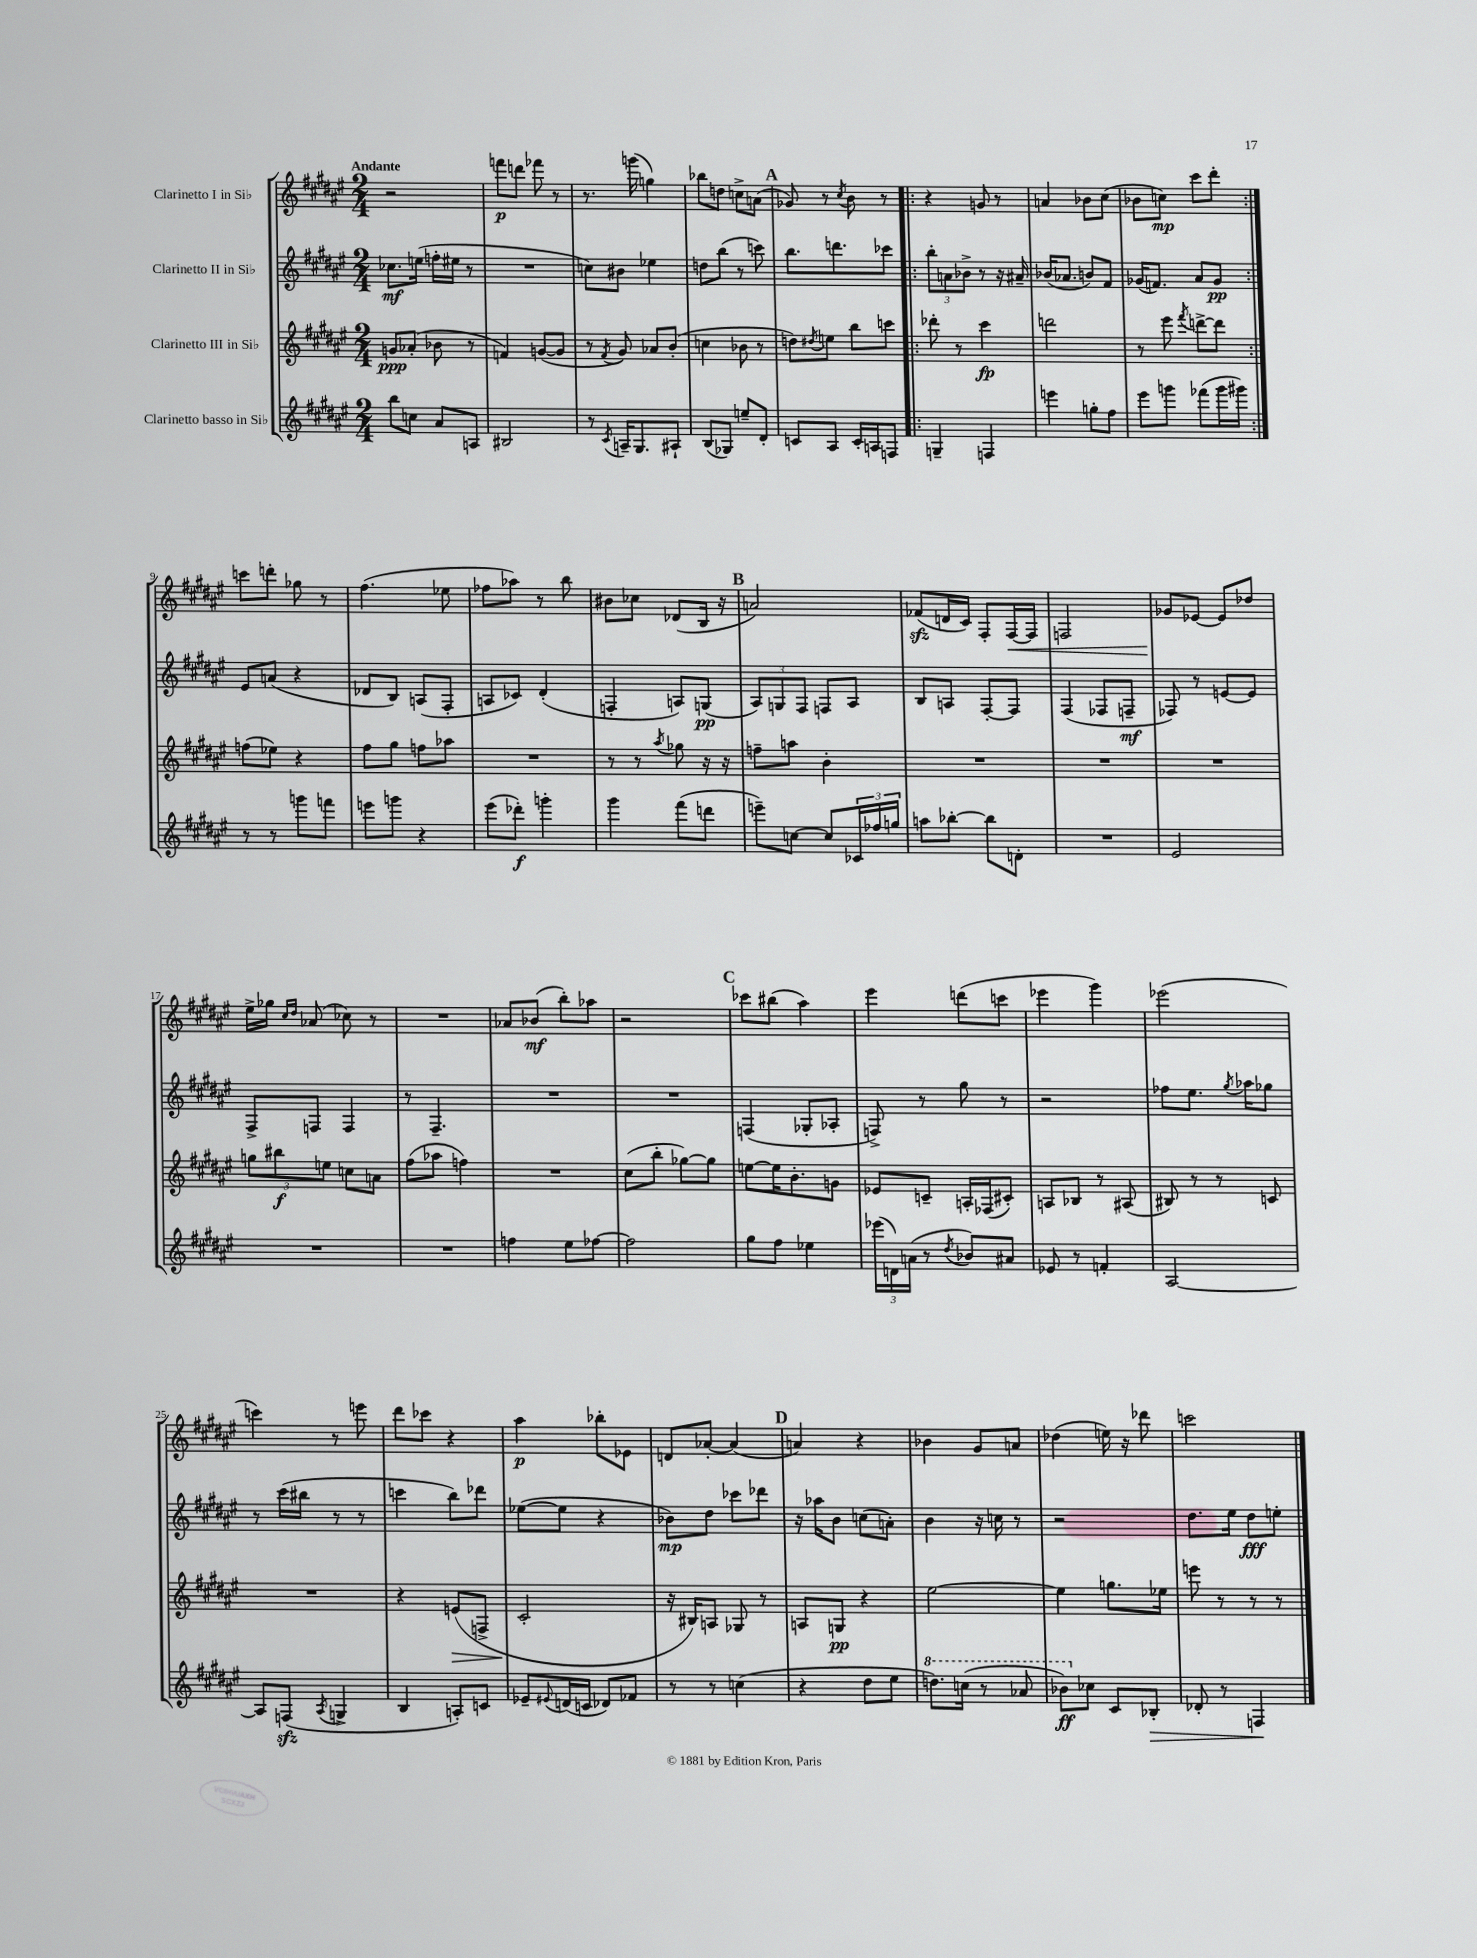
<<
\new StaffGroup <<
\new Staff = "s0" \with { instrumentName = "Clarinetto I in Sib" } {
    \clef treble \key fis \major \numericTimeSignature \time 2/4 \tempo "Andante"
    r2 |
    f'''8\p d'''8 fes'''8 r8 |
    r8. g'''16( g''4) |
    bes''8 d''8 c''8-> a'8( |
    \mark \markup { \bold "A" } ges'8) r8 \acciaccatura { cis''8 } b'8 r8 |
    \repeat volta 2 { r4 g'8 r8 |
    a'4 bes'8 cis''8( |
    bes'8 c''8\mp) cis'''8 dis'''8-. | }
    c'''8 d'''8-. ges''8 r8 |
    fis''4.( ees''8 |
    fes''8 aes''8) r8 b''8 |
    bis'8 ces''8 des'8( b16 r16 |
    \mark \markup { \bold "B" } a'2) |
    fes'8\sfz( d'16 cis'16) fis8-. fis16~\< fis16 |
    f2 |
    ges'8\! ees'8~ ees'8 des''8 |
    eis''16-> ges''16 \grace { cis''16 dis''16 } aes'8( ces''8) r8 |
    R2 |
    aes'8 bes'8\mf( b''8-.) aes''8 |
    r2 |
    \mark \markup { \bold "C" } ces'''8 bis''8( ais''4) |
    eis'''4 d'''8( c'''8 |
    ees'''4 gis'''4) |
    ees'''2( |
    c'''4) r8 e'''8 |
    dis'''8 ces'''8 r4 |
    ais''4\p bes''8-. ees'8 |
    d'8 aes'8~-. aes'4( |
    \mark \markup { \bold "D" } a'4) r4 |
    bes'4 gis'8 a'8 |
    des''4( e''16) r16 des'''8 |
    c'''2 \bar "|." |
}
\new Staff = "s1" \with { instrumentName = "Clarinetto II in Sib" } {
    \clef treble \key fis \major \numericTimeSignature \time 2/4
    ces''8.\mf e''16( f''16-. eis''16 r8 |
    R2 |
    c''8) bis'8 ees''4 |
    d''8 b''8( r8 c'''8) |
    \mark \markup { \bold "A" } b''8. d'''8. ces'''8 |
    \repeat volta 2 { \tuplet 3/2 { b''8-. a'8 bes'8-> } r8 r16 ais'16-- |
    bes'16( aes'8. b'8) fis'8 |
    ges'16( f'8.) ais'8 ges'8\pp | }
    eis'8 a'8( r4 |
    des'8 b8) a8( fis8-. |
    a8 ces'8) dis'4-.( |
    f4-. a8) g8\pp( |
    \mark \markup { \bold "B" } \tuplet 3/2 { ais8) g8 fis8 } f8 ais8 |
    b8 a8 fis8~-. fis8 |
    fis4( fes8 f8--\mf |
    fes8) r8 e'8~ e'8 |
    fis8-> f8 f4 |
    r8 fis4.-- |
    R2 |
    R2 |
    \mark \markup { \bold "C" } f4( ges8-. aes8-. |
    f8->) r8 gis''8 r8 |
    r2 |
    fes''8 eis''8. \acciaccatura { gis''8 } aes''16 ges''8 |
    r8 cis'''16( bis''16 r8 r8 |
    c'''4 b''8) des'''8 |
    ees''8~( ees''8 r4 |
    bes'8\mp) dis''8 ces'''8 des'''8 |
    \mark \markup { \bold "D" } r16 aes''16 b'8 c''8( a'8-.) |
    b'4 r16 c''16 r8 |
    r2 |
    dis''8. eis''16 dis''8\fff e''8-. \bar "|." |
}
\new Staff = "s2" \with { instrumentName = "Clarinetto III in Sib" } {
    \clef treble \key fis \major \numericTimeSignature \time 2/4
    g'8\ppp aes'8-.( bes'8 r8 |
    f'4) g'8~( g'8 |
    r8 \acciaccatura { fis'8 } gis'8) aes'8 b'8-.( |
    c''4 bes'8 r8 |
    \mark \markup { \bold "A" } d''8) \acciaccatura { dis''8 } e''8 b''8 c'''8 |
    \repeat volta 2 { des'''8-. r8 cis'''4\fp |
    d'''2 |
    r8 eis'''8 \acciaccatura { fis'''8 } d'''8~-> d'''8 | }
    f''8( ees''8) r4 |
    fis''8 gis''8 f''8 aes''8 |
    R2 |
    r8 r8 \acciaccatura { ais''8 } ges''8 r16 r16 |
    \mark \markup { \bold "B" } f''8-- a''8 b'4-. |
    R2 |
    R2 |
    R2 |
    \tuplet 3/2 { g''8 bis''8\f e''8 } c''8 a'8 |
    fis''8( aes''8 f''4) |
    R2 |
    cis''8( b''8-. ges''8~) ges''8 |
    \mark \markup { \bold "C" } e''8~ e''16 b'8.-. g'8 |
    ees'8 c'8-- a16-. fes16( cis'8-.) |
    a8 bes8 r8 ais8( |
    bis8) r8 r8 c'8 |
    R2 |
    r4 e'8\>( f8-> |
    cis'2-.\! |
    r16 bis16) a8 ges8 r8 |
    \mark \markup { \bold "D" } a8 g8\pp r4 |
    eis''2~ |
    eis''4 g''8. ees''16 |
    e'''8 r8 r8 r8 \bar "|." |
}
\new Staff = "s3" \with { instrumentName = "Clarinetto basso in Sib" } {
    \clef treble \key fis \major \numericTimeSignature \time 2/4
    b''8 c''8 ais'8 a8 |
    bis2 |
    r8 \acciaccatura { cis'8 } a16-- gis8. ais8-! |
    b8( ges8) e''8-- dis'8-. |
    \mark \markup { \bold "A" } c'8 ais8 c'16-. a16 f8 |
    \repeat volta 2 { g4-- f4 |
    e'''4 g''8-. fis''8 |
    eis'''8 g'''8 fes'''8( g'''16 gis'''16) | }
    r8 r8 g'''8 f'''8 |
    e'''8 g'''8 r4 |
    eis'''8( des'''8-.\f) g'''4-. |
    gis'''4 fis'''8( d'''8 |
    \mark \markup { \bold "B" } e'''8--) c''8~ c''8 \tuplet 3/2 { ces'16 fes''16 g''16 } |
    a''8 bes''8~-. bes''8 d'8-. |
    R2 |
    eis'2 |
    R2 |
    R2 |
    f''4 eis''8 fes''8~ |
    fes''2 |
    \mark \markup { \bold "C" } gis''8 fis''8 ees''4 |
    \tuplet 3/2 { ees'''16( d'16) a'16( } r8 \acciaccatura { dis''8 } bes'8) ais'8 |
    ees'8 r8 f'4-. |
    ais2~ |
    ais8 f8\sfz( \acciaccatura { ais8 } g4-> |
    b4 a8-.) c'8 |
    ees'8-- \appoggiatura { eis'8 } d'16( c'16 des'8) fes'8 |
    r8 r8 c''4( |
    \mark \markup { \bold "D" } r4 dis''8 eis''8 |
    \ottava #1 d'''8.) c'''16( r8 aes''8 |
    bes''8\ff) \ottava #0 ces''8 cis'8 bes8-.\> |
    des'8-. r8 f4\! \bar "|." |
}
>>
>>
